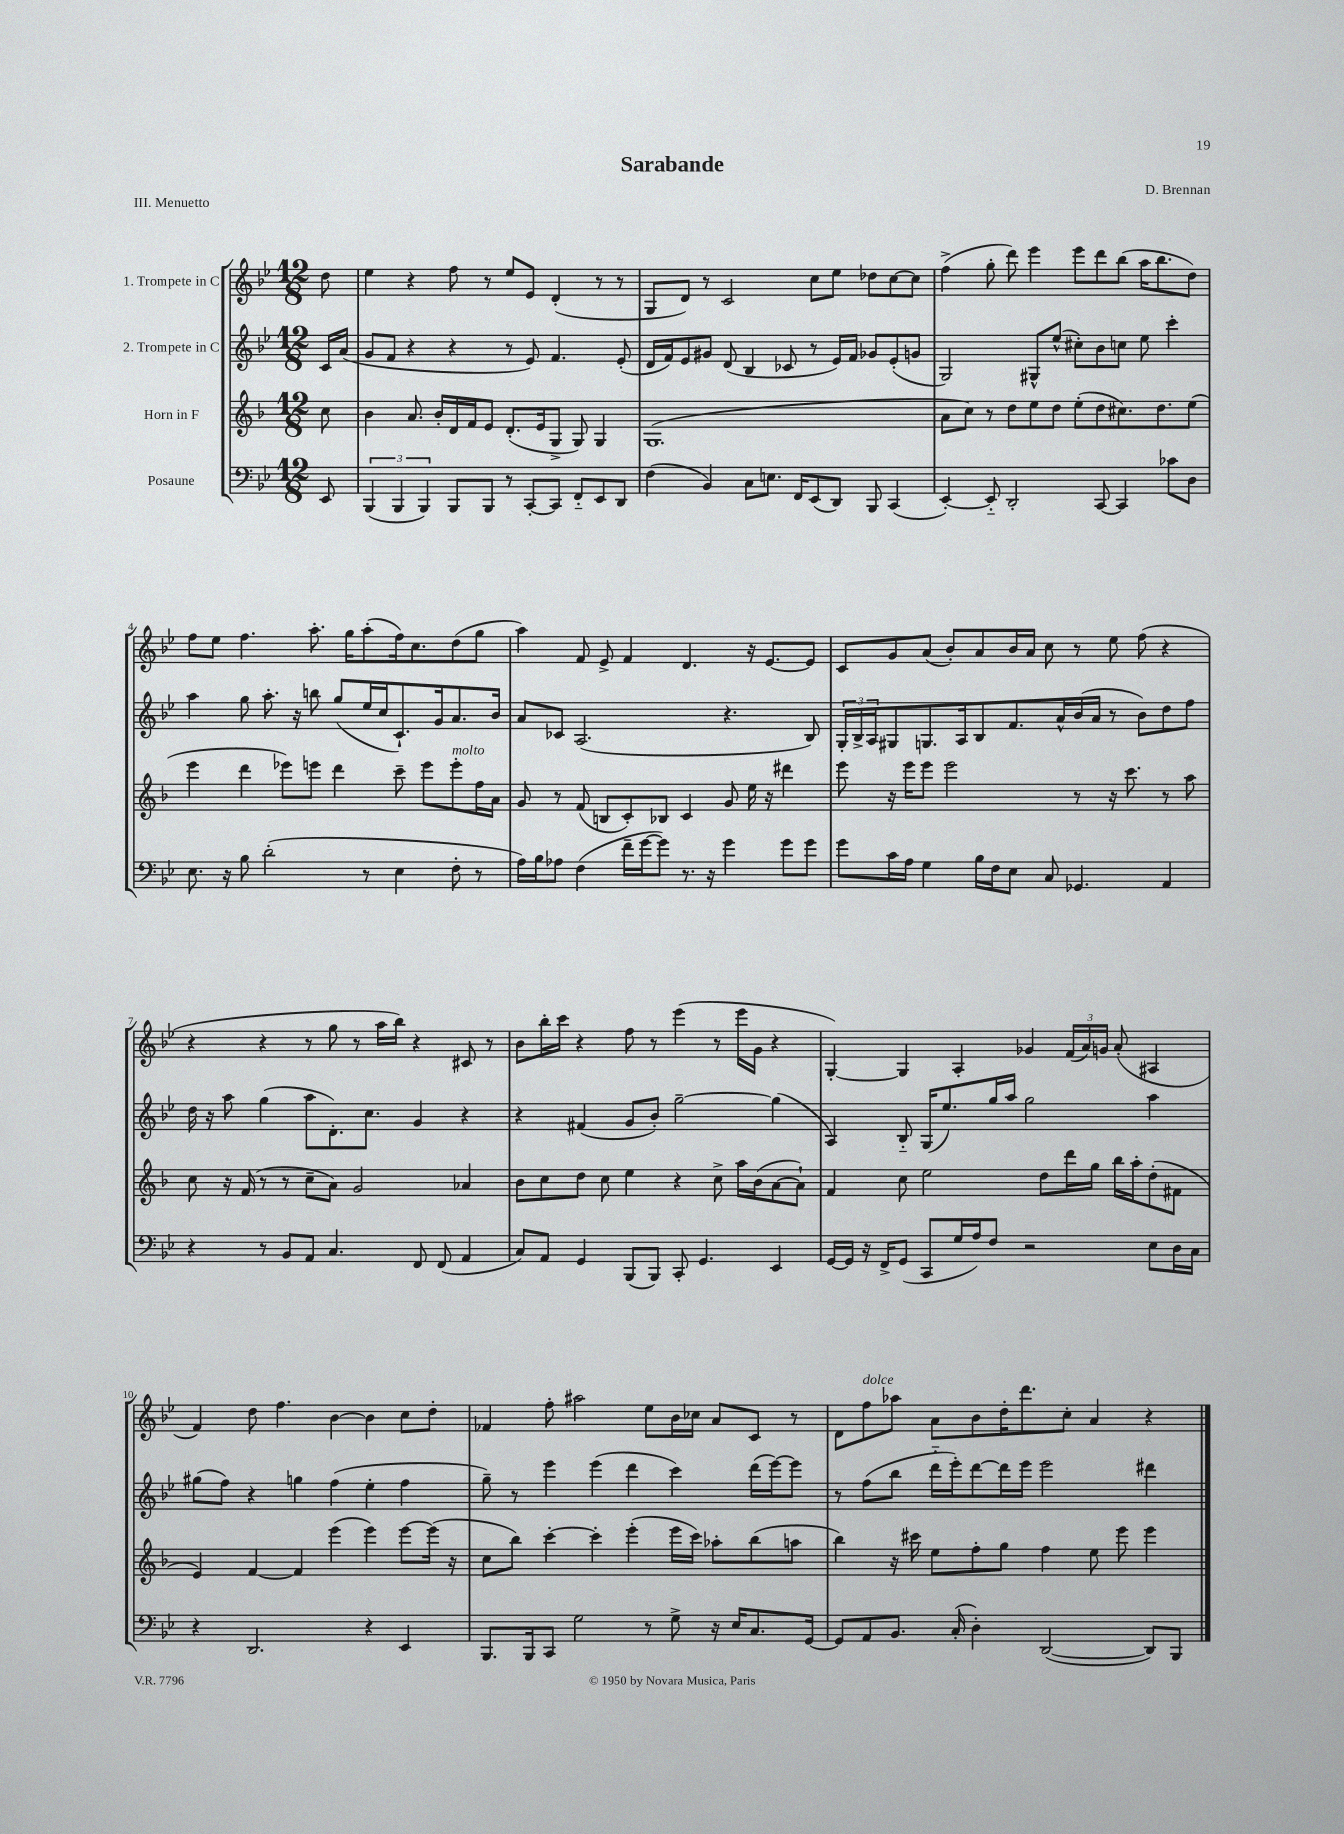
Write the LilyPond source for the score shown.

\header { title = "Sarabande" composer = "D. Brennan" piece = "III. Menuetto" }
<<
\new StaffGroup <<
\new Staff = "s0" \with { instrumentName = "1. Trompete in C" } {
    \clef treble \key bes \major \numericTimeSignature \time 12/8 \partial 8
    d''8 |
    ees''4 r4 f''8 r8 ees''8 ees'8 d'4-.( r8 r8 |
    g8 d'8) r8 c'2 c''8 ees''8 des''8 c''8~ c''8 |
    f''4->( g''8-. d'''8) ees'''4 ees'''8 d'''8 bes''8( a''16 bes''8. d''8) |
    f''8 ees''8 f''4. a''8.-. g''16 a''8-.( f''16) c''8. d''8( g''8 |
    a''4) f'8 ees'8-> f'4 d'4. r16 ees'8.~ ees'8 |
    c'8 g'8 a'8( bes'8-.) a'8 bes'16 a'16 c''8 r8 ees''8 f''8( r4 |
    r4 r4 r8 g''8 r8 a''16 bes''16) r4 cis'8 r8 |
    bes'8 bes''16-. c'''16 r4 f''8 r8 ees'''4( r8 ees'''16 g'16 r4 |
    g4~-.) g4 a4-. ges'4 \tuplet 3/2 { f'16( a'16) g'16 } a'8-.( ais4 |
    f'4) d''8 f''4. bes'4~ bes'4 c''8 d''8-. |
    fes'4 f''8-. ais''2 ees''8 bes'16 ces''16 a'8 c'8 r8 |
    d'8 f''8^\markup { \italic "dolce" } aes''8 a'8 bes'8 d''16-. d'''8. c''8-. a'4 r4 \bar "|." |
}
\new Staff = "s1" \with { instrumentName = "2. Trompete in C" } {
    \clef treble \key bes \major \numericTimeSignature \time 12/8 \partial 8
    c'16 a'16( |
    g'8 f'8 r4 r4 r8 ees'8) f'4. ees'8-.( |
    d'16 f'16) ees'8 gis'8 d'8( bes4 ces'8 r8 ees'16) f'16 ges'8 ees'8-.( g'8 |
    g2) gis8-^ ees''8-^( cis''8-.) bes'8 c''8 ees''8 c'''4-. |
    a''4 g''8 a''8.-. r16 b''8 g''8( ees''16 c''16 c'8.-!) g'16 a'8. bes'16 |
    a'8 ces'8 a2.( r4. bes8) |
    \tuplet 3/2 { g16-. bes16-> a16 } gis8 g8. a16 bes8 f'8. a'16-^ bes'16( a'16 r8 bes'8) d''8 f''8 |
    d''16 r16 a''8 g''4( a''8 d'8.-.) c''8. g'4 r4 |
    r4 fis'4( g'8 bes'8-.) g''2~-- g''4( |
    a4) bes8-_ g16( ees''8.) g''16 a''16 g''2 a''4 |
    gis''8( f''8) r4 g''4 f''4( ees''4-. f''4 |
    g''8--) r8 ees'''4 ees'''4( d'''4 c'''4) d'''16( ees'''16~) ees'''8 |
    r8 f''8( bes''8 d'''16-_ ees'''16-.) d'''8~ d'''16 ees'''16 ees'''2 dis'''4 \bar "|." |
}
\new Staff = "s2" \with { instrumentName = "Horn in F" } {
    \clef treble \key f \major \numericTimeSignature \time 12/8 \partial 8
    c''8 |
    bes'4 a'8. bes'16-. d'16 f'16 e'8 d'8.-.( e'16 g8-> g8) g4 |
    g1.( |
    a'8 c''8) r8 d''8 e''8 d''8 e''8-.( d''8 cis''8.) d''8. e''8( |
    e'''4 d'''4 ees'''8) e'''8 d'''4 c'''8-- e'''8 e'''8-.^\markup { \italic "molto" } f''16 a'16 |
    g'8 r8 f'8( b8 c'8-.) bes8 c'4 g'8 e''16 r16 dis'''4 |
    e'''8 r16 e'''16 e'''8 e'''2 r8 r16 c'''8. r8 a''8 |
    c''8 r16 f'16( r8 r8 c''8-- a'8) g'2 aes'4 |
    bes'8 c''8 d''8 c''8 e''4 r4 c''8-> a''16 bes'16( a'8~ a'8-!) |
    f'4 c''8 e''2 d''8 d'''16 g''16 bes''16 a''16-. d''8-.( fis'8 |
    e'4) f'4~ f'4 e'''4( e'''4) e'''8~ e'''16( r16 |
    c''8 bes''8) c'''4~-. c'''4-. e'''4-.( e'''16 c'''16) aes''8-. bes''8( a''8 |
    bes''4) r16 cis'''16 e''8 f''8-. g''8 f''4 e''8 e'''8 e'''4 \bar "|." |
}
\new Staff = "s3" \with { instrumentName = "Posaune" } {
    \clef bass \key bes \major \numericTimeSignature \time 12/8 \partial 8
    ees,8 |
    \tuplet 3/2 { bes,,4( bes,,4 bes,,4) } bes,,8 bes,,8 r8 c,8~-. c,8 f,8-_ ees,8 d,8 |
    f4( bes,4) c8 e8. f,16 ees,8( d,8) bes,,8 c,4( |
    ees,4~-.) ees,8-_ d,2-. c,8~ c,4 ces'8 d8 |
    ees8. r16 bes8 d'2-.( r8 ees4 f8-. r8 |
    a16) bes16 aes8 f4( f'16-- g'16~ g'8) r8. r16 g'4 g'8 g'8 |
    g'8 c'16 a16 g4 bes16 f16 ees8 c8 ges,4. a,4 |
    r4 r8 bes,8 a,8 c4. f,8 f,8( a,4 |
    c8) a,8 g,4 bes,,8( bes,,8) c,8-. g,4. ees,4 |
    g,16~ g,16 r16 f,16-> g,8( c,8 g16 a16) f8 r2 ees8 d16 c16 |
    r4 d,2. r4 ees,4 |
    bes,,8. bes,,16 c,8 g2 r8 g8-> r16 ees16 c8. g,16~ |
    g,8 a,8 bes,8. c16-.( d4-.) d,2~( d,8) bes,,8 \bar "|." |
}
>>
>>
